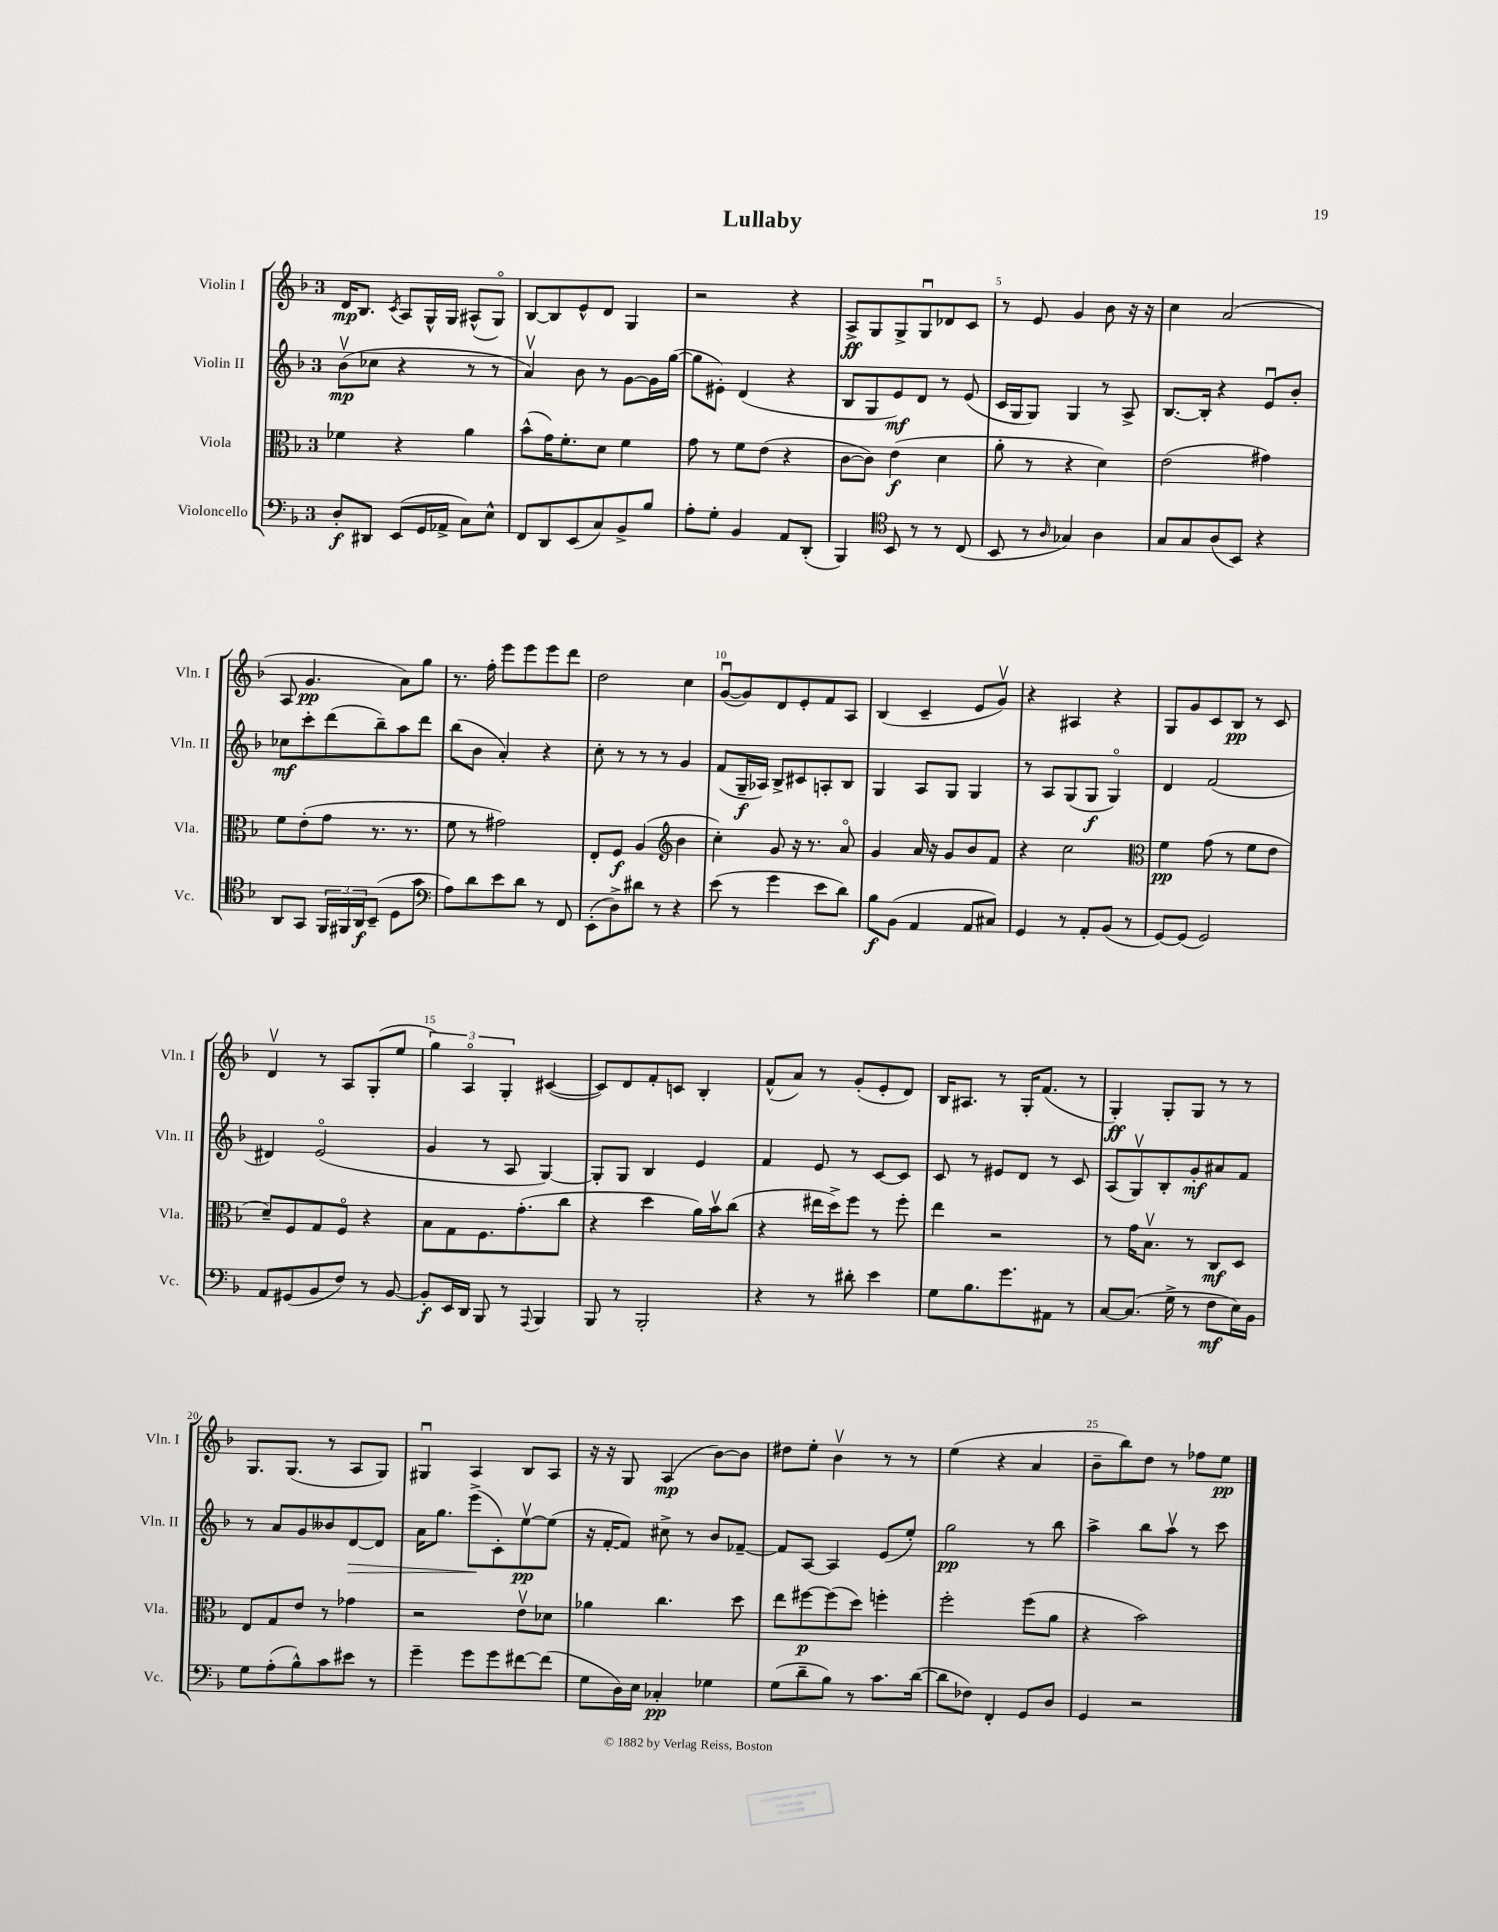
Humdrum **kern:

**kern	**dynam	**kern	**dynam	**kern	**dynam	**kern	**dynam
*part4	*part4	*part3	*part3	*part2	*part2	*part1	*part1
*staff4	*staff4	*staff3	*staff3	*staff2	*staff2	*staff1	*staff1
*I"Violoncello	*	*I"Viola	*	*I"Violin II	*	*I"Violin I	*
*I'Vc.	*	*I'Vla.	*	*I'Vln. II	*	*I'Vln. I	*
*clefF4	*	*clefC3	*	*clefG2	*	*clefG2	*
*k[b-]	*	*k[b-]	*	*k[b-]	*	*k[b-]	*
*M3/4	*	*M3/4	*	*M3/4	*	*M3/4	*
=1	=1	=1	=1	=1	=1	=1	=1
8D'/L	f	4f-X\	.	(8b-v\L	mp	16d/KL	mp
.	.	.	.	.	.	8.B-/J	.
8DD#X/J	.	.	.	8cc-X\J	.	.	.
.	.	.	.	.	.	8qc/	.
(8EE/L	.	4r	.	4r	.	8A/L	.
16GG/L	.	.	.	.	.	16G^^/L	.
16AA-X^/JJ	.	.	.	.	.	16G/JJ	.
8C\L)	.	4a\	.	8r	.	(8A#X^^/L	.
8E^^\J	.	.	.	8r	.	8G/J)	.
=2	=2	=2	=2	=2	=2	=2	=2
8FF/L	.	(8b-^^\L	.	4av/)	.	[8B-/L	.
8DD/	.	16g\K)	.	.	.	8B-/]	.
.	.	8.f'\	.	.	.	.	.
(8EE/	.	.	.	8b-\	.	8e^^/	.
8C/)	.	8d\J	.	8r	.	8d/J	.
8BB-^/	.	4f\	.	[8g\L	.	4G/	.
8B-/J	.	.	.	16g\L]	.	.	.
.	.	.	.	([16gg\JJ	.	.	.
=3	=3	=3	=3	=3	=3	=3	=3
8A'\L	.	8g\	.	8gg\L]	.	2r	.
8G'\J	.	8r	.	8e#X'\J)	.	.	.
4BB-/	.	8f\L	.	(4d/	.	.	.
.	.	(8e\J	.	.	.	.	.
8AA/L	.	4r	.	4r	.	4r	.
(8DD'/J	.	.	.	.	.	.	.
=4	=4	=4	=4	=4	=4	=4	=4
4BBB-/)	.	[8c\L	.	8B-/L	.	8A^/L	ff
.	.	8c\J])	.	8G/	.	8G/	.
*clefC4	*	*	*	*	*	*	*
8BB-/	.	(4e\	f	8e/)	mf	8G^/	.
8r	.	.	.	8d/J	.	8Gu/	.
8r	.	4d\	.	8r	.	8d-X/	.
(8C/	.	.	.	(8e/	.	8c/J	.
=5	=5	=5	=5	=5	=5	=5	=5
8BB-/	.	8a'\	.	16c/LL	.	8r	.
.	.	.	.	16G/J	.	.	.
8r	.	8r	.	8G/J)	.	8e/	.
16qqA/	.	.	.	.	.	.	.
4G-X/)	.	4r	.	4G/	.	4g/	.
4A\	.	4d\)	.	8r	.	8b-\	.
.	.	.	.	8A^/	.	16r	.
.	.	.	.	.	.	16r	.
=6	=6	=6	=6	=6	=6	=6	=6
8G/L	.	(2e\	.	[8.B-/L	.	4cc\	.
8G/	.	.	.	.	.	.	.
.	.	.	.	16B-'/Jk]	.	.	.
(8A/	.	.	.	4r	.	(2a/	.
8BB-/J)	.	.	.	.	.	.	.
4r	.	4g#X\)	.	8eu/L	.	.	.
.	.	.	.	8b-'/J	.	.	.
!!LO:LB:g=z
=7	=7	=7	=7	=7	=7	=7	=7
8AA/L	.	8f\L	.	8cc-X\L	mf	8A/	.
8GG/J	.	(8e'\	.	8ccc'\	.	4.g/	pp
24FF/LL	.	8g\J	.	(8ddd\	.	.	.
24FF#X/	.	.	.	.	.	.	.
24AA/J	f	.	.	.	.	.	.
(8BB-~/J	.	8.r	.	8bb-~\)	.	.	.
8D\L	.	.	.	8aa\	.	8a\L)	.
.	.	8.r	.	.	.	.	.
8g\J	.	.	.	8ddd\J	.	8gg\J	.
=8	=8	=8	=8	=8	=8	=8	=8
*clefF4	*	*	*	*	*	*	*
8A\L)	.	8f\	.	(8bb-\L	.	8.r	.
8d\	.	8r	.	8b-\J	.	.	.
.	.	.	.	.	.	16ff'\	.
8e\	.	2g#X\)	.	4a'/)	.	8eee\L	.
8d\J	.	.	.	.	.	8eee\	.
8r	.	.	.	4r	.	8eee\	.
8FF/	.	.	.	.	.	8ddd\J	.
=9	=9	=9	=9	=9	=9	=9	=9
(8EE'\L	.	8E'/L	.	8cc'\	.	2dd\	.
8D^\)	.	8F/J	f	8r	.	.	.
8d#X\J	.	(4A/	.	8r	.	.	.
8r	.	.	.	8r	.	.	.
*	*	*clefG2	*	*	*	*	*
4r	.	4b-\	.	4g/	.	4cc\	.
=10	=10	=10	=10	=10	=10	=10	=10
(8e\	.	4cc'\)	.	(8f/L	.	([8gu/L	.
8r	.	.	.	16G~/L	f	8g/])	.
.	.	.	.	16A-X/JJ)	.	.	.
4g\	.	8g/	.	8B-^/L	.	8d/	.
.	.	16r	.	8c#X/	.	8e'/	.
.	.	8.r	.	.	.	.	.
8e\L	.	.	.	8An'/	.	8f/	.
8d\J)	.	8a/	.	8B-/J	.	8A/J	.
=11	=11	=11	=11	=11	=11	=11	=11
8B-\L	f	4g/	.	4G/	.	(4B-/	.
(8BB-\J	.	.	.	.	.	.	.
4AA/	.	16a/	.	8A/L	.	4c~/	.
.	.	16r	.	.	.	.	.
.	.	8g/L	.	8G/J	.	.	.
8AA/L	.	8b-/	.	4G/	.	8e/L	.
8C#X/J)	.	8f/J	.	.	.	8gv/J)	.
=12	=12	=12	=12	=12	=12	=12	=12
4GG/	.	4r	.	8r	.	4r	.
.	.	.	.	8A/L	.	.	.
8r	.	2cc\	.	(8G/	.	4A#X/	.
8AA'/L	.	.	.	8G/J	f	.	.
(8BB-/J	.	.	.	4G/)	.	4r	.
8r	.	.	.	.	.	.	.
=13	=13	=13	=13	=13	=13	=13	=13
*	*	*clefC3	*	*	*	*	*
[8GG/L)	.	4f\	pp	4d/	.	8G/L	.
(8GG/J]	.	.	.	.	.	8g/	.
2GG/)	.	(8g\	.	(2f/	.	8c/	.
.	.	8r	.	.	.	8B-/J	pp
.	.	8f\L	.	.	.	8r	.
.	.	8e\J	.	.	.	8c/	.
!!LO:LB:g=z
=14	=14	=14	=14	=14	=14	=14	=14
8AA/L	.	8d~/L)	.	4d#X/)	.	4dv/	.
(8GG#X/	.	8F/	.	.	.	.	.
8BB-/	.	8G/	.	(2e/	.	8r	.
8F/J)	.	8F/J	.	.	.	8A/L	.
8r	.	4r	.	.	.	(8G'/	.
[8BB-/	.	.	.	.	.	8ee/J	.
=15	=15	=15	=15	=15	=15	=15	=15
8BB-'/L]	f	8B-\L	.	4g/	.	6gg\)	.
16EE/L	.	8G\	.	.	.	.	.
.	.	.	.	.	.	6A/	.
16DD/JJ	.	.	.	.	.	.	.
8BBB-/	.	8.F\	.	8r	.	.	.
.	.	.	.	.	.	6G'/	.
8r	.	.	.	8A/	.	.	.
.	.	(8.g'\	.	.	.	.	.
8qqAAA/	.	.	.	.	.	.	.
4BBB-/	.	.	.	[4G/)	.	([4c#X/	.
.	.	8cc\J	.	.	.	.	.
=16	=16	=16	=16	=16	=16	=16	=16
8BBB-/	.	4r	.	8G'/L]	.	8c#/L])	.
8r	.	.	.	8G/J	.	8d/	.
2BBB-'/	.	4dd\	.	4B-/	.	8f'/	.
.	.	.	.	.	.	8cn/J	.
.	.	16a\LL)	.	4e/	.	4B-'/	.
.	.	16b-v\J	.	.	.	.	.
.	.	(8cc\J	.	.	.	.	.
=17	=17	=17	=17	=17	=17	=17	=17
4r	.	4r	.	4f/	.	(8f^^/L	.
.	.	.	.	.	.	8a/J)	.
8r	.	16ee#X\LL	.	8e/	.	8r	.
.	.	16dd^\J)	.	.	.	.	.
8d#X'\	.	8ff\J	.	8r	.	(8g'/L	.
4e\	.	8r	.	[8c/L	.	8e'/	.
.	.	8ff'\	.	8c/J]	.	8d/J)	.
=18	=18	=18	=18	=18	=18	=18	=18
8G\L	.	4ee\	.	8c/	.	16B-/KL	.
.	.	.	.	.	.	8.A#X/J	.
8.B-\	.	.	.	8r	.	.	.
.	.	2r	.	8e#X/L	.	8r	.
8.g\	.	.	.	.	.	.	.
.	.	.	.	8d/J	.	16G'/KL	.
.	.	.	.	.	.	(8.f/J	.
8AA#X\J	.	.	.	8r	.	.	.
8r	.	.	.	8c/	.	8r	.
=19	=19	=19	=19	=19	=19	=19	=19
[8C/L	.	8r	.	(8A/L	.	4G'/)	ff
(8.C/J]	.	16g\KL	.	8Gv/)	.	.	.
.	.	8.B-v\J	.	.	.	.	.
.	.	.	.	8B-'/	.	8G'/L	.
16G^\	.	.	.	.	.	.	.
8r	.	8r	.	8g'/	mf	8G/J	.
8F\L	mf	8C/L	mf	8a#X/	.	8r	.
16E\L)	.	8D/J	.	8f/J	.	8r	.
16BB-\JJ	.	.	.	.	.	.	.
!!LO:LB:g=z
=20	=20	=20	=20	=20	=20	=20	=20
8G\L	.	8E/L	.	8r	.	8.G/L	.
(8A'\	.	8G/	.	8a/L	.	.	.
.	.	.	.	.	.	(8.G/J	.
8B-^^\)	.	8e/J	.	8g/	.	.	.
8c\	.	8r	.	8b--X/	.	8r	.
!	!	!	!	!	!LO:HP:b	!	!
8e#X\J	.	4g-X\	.	[8d/	>	8A/L	.
8r	.	.	.	8d/J]	.	8G/J)	.
=21	=21	=21	=21	=21	=21	=21	=21
4g~\	.	2r	.	16a\KL	.	4G#Xu/	.
.	.	.	.	8.gg\J	.	.	.
8g\L	.	.	.	(8eee^\L	.	4A/	.
8g\	.	.	.	8c'\)	]	.	.
[8f#X\	.	8ev\L	.	[8eev\	pp	8B-/L	.
(8f#\J]	.	8d-X\J	.	(8ee\J]	.	8A/J	.
=22	=22	=22	=22	=22	=22	=22	=22
8G\L	.	4a-X\	.	16r	.	16r	.
.	.	.	.	[16f'/KL	.	16r	.
16D\L)	.	.	.	8f/J])	.	8G/	.
16E\JJ	.	.	.	.	.	.	.
4C-X'/	pp	4.cc\	.	8cc#X^\	.	(4A/	mp
.	.	.	.	8r	.	.	.
4G-X\	.	.	.	8b-/L	.	[8b-\L)	.
.	.	8dd\	.	[8f-X~/J	.	8b-\J]	.
=23	=23	=23	=23	=23	=23	=23	=23
(8G\L	.	8ee\L	.	8f-/L]	.	8dd#X\L	.
8d~\	.	[8ff#X\	p	[8A/J	.	8ee'\J	.
8B-\J)	.	(8ff#\]	.	4A/]	.	4b-v\	.
8r	.	8dd\J)	.	.	.	.	.
8.c\L	.	4ffn'\	.	(8e/L	.	8r	.
.	.	.	.	8ee'/J)	.	8r	.
([16d\Jk	.	.	.	.	.	.	.
=24	=24	=24	=24	=24	=24	=24	=24
8d\L]	.	2ff'\	.	2gg\	pp	(4ee\	.
8F-X\J)	.	.	.	.	.	.	.
4FF'/	.	.	.	.	.	4r	.
8GG/L	.	(8ff\L	.	8r	.	4a/	.
8D/J	.	8a\J	.	8bb-\	.	.	.
=25	=25	=25	=25	=25	=25	=25	=25
4GG/	.	4r	.	4aa^\	.	8b-~\L	.
.	.	.	.	.	.	8bb-\)	.
2r	.	2b-\)	.	8bb-\L	.	8dd\J	.
.	.	.	.	8aav\J	.	8r	.
.	.	.	.	8r	.	8ff-X\L	.
.	.	.	.	8ccc\	.	8ee\J	pp
==	==	==	==	==	==	==	==
*-	*-	*-	*-	*-	*-	*-	*-
